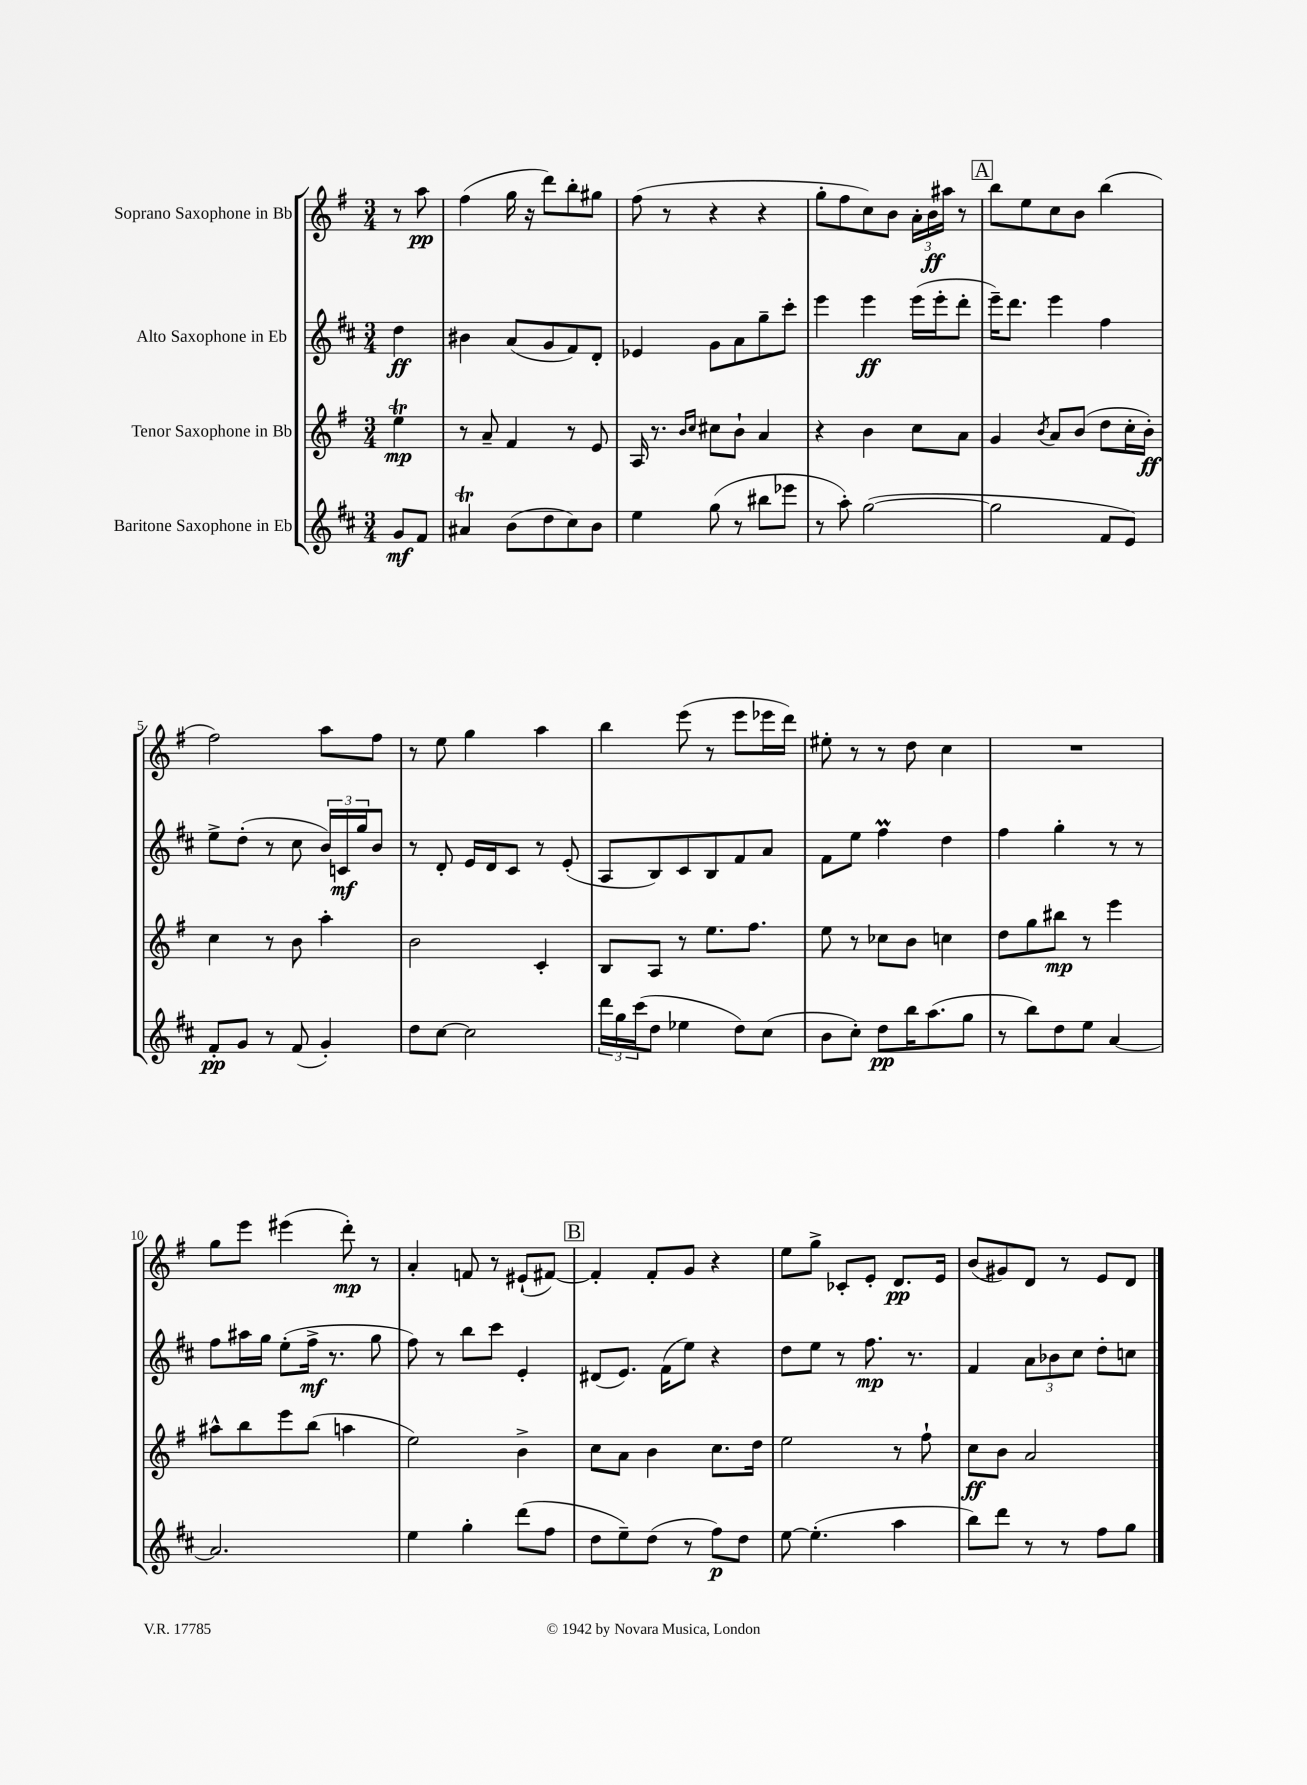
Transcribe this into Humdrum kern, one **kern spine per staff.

**kern	**kern	**kern	**kern
*staff4	*staff3	*staff2	*staff1
*clefG2	*clefG2	*clefG2	*clefG2
*k[f#c#]	*k[f#]	*k[f#c#]	*k[f#]
*M3/4	*M3/4	*M3/4	*M3/4
8g/L	4ee\	4dd\	8r
8f#/J	.	.	8aa\
=	=	=	=
4a#/	8r	4b#\	(4ff#\
.	8a~/	.	.
(8b\L	4f#/	(8a/L	16gg\
.	.	.	16r
8dd\	.	8g/	8ddd\L)
8cc#\)	8r	8f#/)	8bb'\
8b\J	8e/	8d'/J	8gg#\J
=	=	=	=
4ee\	16A/	4e-/	(8ff#\
.	8.r	.	.
.	.	.	8r
.	16qqb/LL	.	.
.	16qqcc/JJ	.	.
(8gg\	8cc#\L	8g\L	4r
8r	8b`\J	8a\	.
8bb#\L	4a/	8gg~\	4r
8eee-\J	.	8ccc#'\J	.
=	=	=	=
8r	4r	4eee\	8gg'\L
8aa'\)	.	.	8ff#\
([2gg\	4b\	4eee\	8cc\)
.	.	.	8b\J
.	8cc\L	(16eee\LL	24a'\LL
.	.	.	24b\
.	.	16eee'\J	.
.	.	.	24aa#\JJ
.	8a\J	8ddd'\J	8r
=	=	=	=
2gg\]	4g/	16eee~\LK)	8bb\L
.	.	8.ddd\J	.
.	.	.	8ee\
.	8qb/	.	.
.	8a/L	4eee\	8cc\
.	(8b/J	.	8b\J
8f#/L	8dd\L	4ff#\	(4bb\
8e/J)	16cc'\L	.	.
.	16b'\JJ)	.	.
=	=	=	=
8f#'/L	4cc\	8ee^\L	2ff#\)
8g/J	.	(8dd'\J	.
8r	8r	8r	.
(8f#/	8b\	8cc#\	.
4g'/)	4aa'\	24b/LL)	8aa\L
.	.	24c/	.
.	.	24gg/J	.
.	.	8b/J	8ff#\J
=	=	=	=
8dd\L	2b\	8r	8r
[8cc#\J	.	8d'/	8ee\
2cc#\]	.	16e/LL	4gg\
.	.	16d/J	.
.	.	8c#/J	.
.	4c'/	8r	4aa\
.	.	(8e'/	.
=	=	=	=
24ddd\LL	8B/L	8A/L	4bb\
24gg\	.	.	.
(24ccc#\J	.	.	.
8dd\J	8A/J	8B/)	.
4ee-\	8r	8c#/	(8eee\
.	8.ee\L	8B/	8r
8dd\L)	.	8f#/	8eee\L
.	8.ff#\J	.	.
(8cc#\J	.	8a/J	16eee-\L
.	.	.	16ddd\JJ)
=	=	=	=
8b\L	8ee\	8f#\L	8ee#'\
8cc#'\J)	8r	8ee\J	8r
8dd\L	8cc-\L	4ff#\	8r
16bb\K	8b\J	.	8dd\
(8.aa\	.	.	.
.	4cc\	4dd\	4cc\
8gg\J	.	.	.
=	=	=	=
8r	8dd\L	4ff#\	2.r
8bb\L)	8gg\	.	.
8dd\	8bb#\J	4gg'\	.
8ee\J	8r	.	.
[4a/	4eee\	8r	.
.	.	8r	.
=	=	=	=
2.a/]	8aa#^^\L	8ff#\L	8gg\L
.	8bb\	16aa#\L	8eee\J
.	.	16gg\JJ	.
.	8eee\	(8ee'\L	(4eee#\
.	(8bb\J	16ff#^\Jk	.
.	.	8.r	.
.	4aa\	.	8ddd'\)
.	.	8gg\	8r
=	=	=	=
4ee\	2ee\)	8ff#\)	4a'/
.	.	8r	.
4gg'\	.	8bb\L	8f/
.	.	8ccc#\J	8r
(8ddd\L	4b^\	4e'/	(8e#`/L
8ff#\J	.	.	[8f#/J)
=	=	=	=
8dd\L	8cc\L	(8d#/L	4f#'/]
8ee~\)	8a\J	8.e/J)	.
(8dd\J	4b\	.	8f#'/L
.	.	(16f#\LK	.
8r	.	8ee\J)	8g/J
8ff#\L)	8.cc\L	4r	4r
8dd\J	.	.	.
.	16dd\Jk	.	.
=	=	=	=
[8ee\	2ee\	8dd\L	8ee\L
(4.ee'\]	.	8ee\J	8gg^\J
.	.	8r	8c-'/L
.	.	8.ff#\	8e'/J
4aa\	8r	.	8.d/L
.	.	8.r	.
.	8ff#`\	.	.
.	.	.	16e/Jk
=	=	=	=
8bb\L)	8cc\L	4f#/	(8b/L
8ddd\J	8b\J	.	8g#/)
8r	2a/	12a\L	8d/J
.	.	12b-\	.
8r	.	.	8r
.	.	12cc#\J	.
8ff#\L	.	8dd'\L	8e/L
8gg\J	.	8cc\J	8d/J
==	==	==	==
*-	*-	*-	*-
